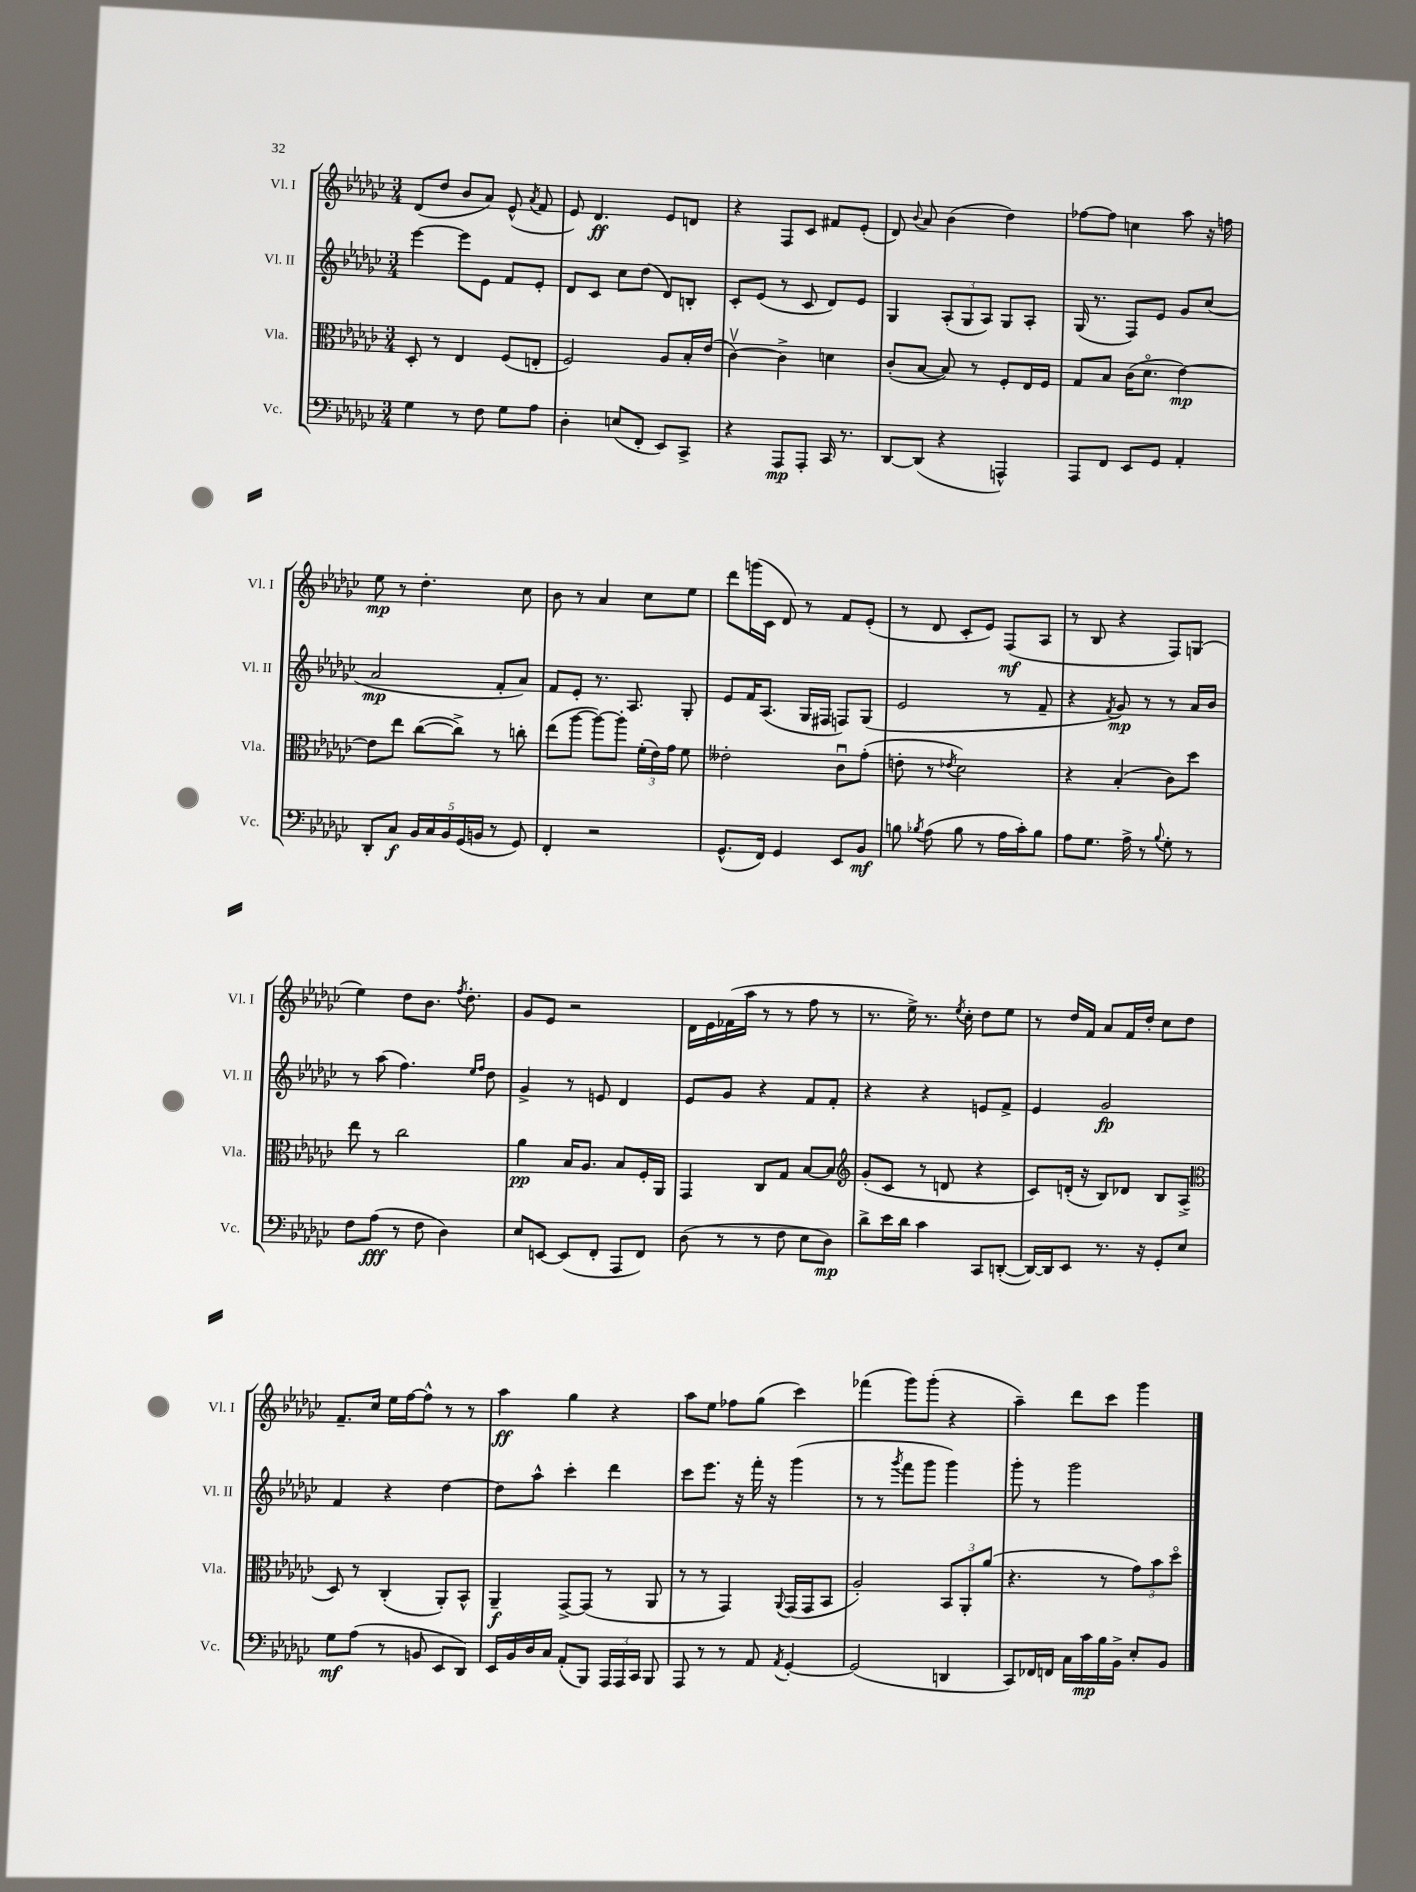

**kern	**kern	**kern	**kern
*staff4	*staff3	*staff2	*staff1
*clefF4	*clefC3	*clefG2	*clefG2
*k[b-e-a-d-g-c-]	*k[b-e-a-d-g-c-]	*k[b-e-a-d-g-c-]	*k[b-e-a-d-g-c-]
*M3/4	*M3/4	*M3/4	*M3/4
4G-\	8D-'/	[4eee-\	(8d-/L
.	8r	.	8dd-/J
8r	4E-/	8eee-\]L	8b-/L
8F\	.	8e-\J	8a-/J)
8G-\L	(8F/L	8f/L	(8e-^^/
.	.	.	8qa-/
8A-\J	8E'/J	8e-'/J	8f/
=	=	=	=
4D-'\	2F/)	8d-/L	8e-/)
.	.	8c-/J	4.d-/
(8E/L	.	8cc-\L	.
8FF'/J	.	(8dd-\J	.
8EE-/L)	8A-/L	8d-/L)	8e-/L
8CC-^/J	16B-'/L	8B'/J	8d/J
.	(16e-/JJ	.	.
=	=	=	=
4r	[4c-v\)	8c-'/L	4r
.	.	(8e-/J	.
8AAA-/L	4c-^\]	8r	8F/L
8AAA-'/J	.	8c-/	8c-/J
16CC-/	4d\	8d-/L)	8f#/L
8.r	.	.	.
.	.	8e-/J	(8e-'/J
=	=	=	=
[8DD-/L	(8c-'/L	4G-/	8d-/)
.	.	.	8qqb-/
(8DD-/]J	[8B-/J	.	8a-/
4r	8B-/])	(12A-'/L	(4b-\
.	.	12G-/	.
.	8r	.	.
.	.	12A-/J)	.
4AAA^^/)	8F'/L	8G-/L	4dd-\)
.	16E-/L	8A-'/J	.
.	16F/JJ	.	.
=	=	=	=
8AAA-/L	8G-/L	(16G-/	[8ff-\L
.	.	8.r	.
8FF/J	8B-/J	.	8ff-\]J
8EE-/L	(16c-\LK	8F/L)	4cc\
.	8.d-o\J	.	.
8GG-/J	.	8e-/J	.
4AA-'/	[4e-\)	8g-/L	8aa-\
.	.	(8cc-/J	16r
.	.	.	16ff\
=	=	=	=
8DD-'/L	8e-\]L	2a-/	8ee-\
8C-/J	8ee-\J	.	8r
20BB-/LL	([8cc-\L	.	4.dd-'\
20C-/	.	.	.
20BB-/	.	.	.
.	8cc-^\]J)	.	.
(20GG-/	.	.	.
20BB/JJ	.	.	.
8r	8r	8f'/L	.
8GG-/)	8cc'\	8a-/J)	8cc-\
=	=	=	=
4FF'/	(8ee-\L	8f/L	8b-\
.	[8aa-\J	8e-'/J	8r
2r	8aa-\_L)	8.r	4a-/
.	8aa-'\]J	.	.
.	.	8.A-/	.
.	(24f'\LL	.	8cc-\L
.	24e-\)	.	.
.	24g-\JJ	.	.
.	8f\	8G-'/	8ee-\J
=	=	=	=
(8.GG-^^/L	2e--'\	8e-/L	8ddd-\L
.	.	16f/K	(16ggg\L
16FF/Jk)	.	(8.A-/J	16c-\JJ
4GG-/	.	.	8d-/)
.	.	16G-/LL	8r
.	.	16F#/JJ	.
8EE-/L	8c-u\L	8F/L)	8f/L
8BB-/J	(8g-'\J	(8G-/J	(8e-'/J
=	=	=	=
8B\	8e'\	2e-/	8r
8qB-/	.	.	.
(8A-\	8r	.	8d-/
.	8qe-/	.	.
8B-\	2d-\)	.	8c-'/L
8r	.	.	8e-/J)
16A-\LL	.	8r	(8F/L
16c-'\J)	.	.	.
8B-\J	.	8f~/	8A-/J
=	=	=	=
8A-\L	4r	4r	8r
8.G-\J	.	.	8B-/
.	.	8qf/	.
.	(4B-'/	8g-/)	4r
16A-^\	.	.	.
8r	.	8r	.
8qqB-/	.	.	.
8G-'\	8c-\L)	8r	8F/L)
8r	8dd-\J	16a-/LL	(8G/J
.	.	16b-/JJ	.
=	=	=	=
8F\L	8ee-\	8r	4ee-\)
(8A-\J	8r	(8aa-\	.
8r	2cc-\	4.ff\)	8dd-\L
8F\	.	.	8.b-\J
4D-\)	.	.	.
.	.	.	8qff/
.	.	.	8.dd-'\
.	.	16qqee-/LL	.
.	.	16qqff/JJ	.
.	.	8dd-\	.
=	=	=	=
8E-/L	4a-\	4g-^/	8g-/L
[8EE/J	.	.	8e-/J
(8EE/]L	16B-/LK	8r	2r
.	8.A-/J	.	.
8FF'/J	.	8e/	.
8AAA-/L	8B-/L	4d-/	.
8FF/J)	16F'/L	.	.
.	16AA-/JJ	.	.
=	=	=	=
(8D-\	4GG-/	8e-/L	16d-\LL
.	.	.	16e-\
8r	.	8g-/J	(16f-\
.	.	.	16aa-\JJ
8r	8C-/L	4r	8r
8F\	8G-/J	.	8r
8E-\L	[8B-/L	8f/L	8ff\
8D-\J)	8B-/]J	8f'/J	8r
=	=	=	=
*	*clefG2	*	*
8d-^\L	(8g-'/L	4r	8.r
16e-\L	8c-/J	.	.
16d-\JJ	.	.	16ee-^\)
4c-\	8r	4r	8.r
.	8d/	.	.
.	.	.	8qee-/
.	.	.	16cc-'\
8CC-/L	4r	8e/L	8dd-\L
([8DD'/J	.	8f^/J	8ee-\J
=	=	=	=
16DD/_LL)	8c-/L)	4e-/	8r
16DD/]J	.	.	.
8EE-/J	(16d'/Jk	.	16dd-/LL
.	16r	.	16f/JJ
8.r	8B-/L)	2g-/	8a-/L
.	8d-/J	.	16f/L
16r	.	.	16dd-'/JJ
8GG-'/L	8B-/L	.	8cc-\L
8E-/J	(8A-^/J	.	8dd-\J
=	=	=	=
*	*clefC3	*	*
8G-\L	8D-/)	4f/	8.f~/L
(8A-\J	8r	.	.
.	.	.	16cc-/Jk
8r	(4C-'/	4r	16ee-\LL
.	.	.	[16ff\J
8BB/	.	.	8ff^^\]J
8EE-/L	8AA-'/L)	[4dd-\	8r
8DD-/J)	8BB-^^/J	.	8r
=	=	=	=
16EE-/LL	4AA-~/	8dd-\]L	4aa-\
16BB-/	.	.	.
16D-/	.	8aa-^^\J	.
16C-/JJ	.	.	.
(8AA-'/L	[8GG-^/L	4ccc-'\	4gg-\
8BBB-/J)	(8GG-/]J	.	.
24AAA-/LL	8r	4ddd-\	4r
24AAA-/	.	.	.
24CC-/JJ	.	.	.
8BBB-/	8AA-/	.	.
=	=	=	=
8AAA-/	8r	8ccc-\L	8aa-\L
8r	8r	8.eee-\J	8ee-\J
8r	4GG-/)	.	8ff-\L
.	.	16r	.
8AA-/	.	16fff'\	(8gg-\J
.	.	16r	.
8qAA-/	8qqAA-/	.	.
[4GG-'/	(16GG-/LL	(4ggg-\	4ccc-\)
.	16GG-/J	.	.
.	8BB-/J	.	.
=	=	=	=
(2GG-/]	2A-'/)	8r	(4fff-\
.	.	8r	.
.	.	8qggg-/	.
.	.	8fff\L	8ggg-\L)
.	.	8ggg-\J	(8ggg-'\J
4DD/	12BB-/L	4ggg-\)	4r
.	12AA-'/	.	.
.	(12a-/J	.	.
=	=	=	=
8CC-/L)	4.r	8ggg-'\	4aa-~\)
16FF-/L	.	8r	.
16FF/JJ	.	.	.
16C-\LL	.	2ggg-\	8ddd-\L
16c-\	.	.	.
16B-\	8r	.	8ccc-\J
16BB-^\JJ	.	.	.
8E-'/L	12g-\L)	.	4ggg-\
.	12b-\	.	.
8BB-/J	.	.	.
.	12dd-o\J	.	.
==	==	==	==
*-	*-	*-	*-
